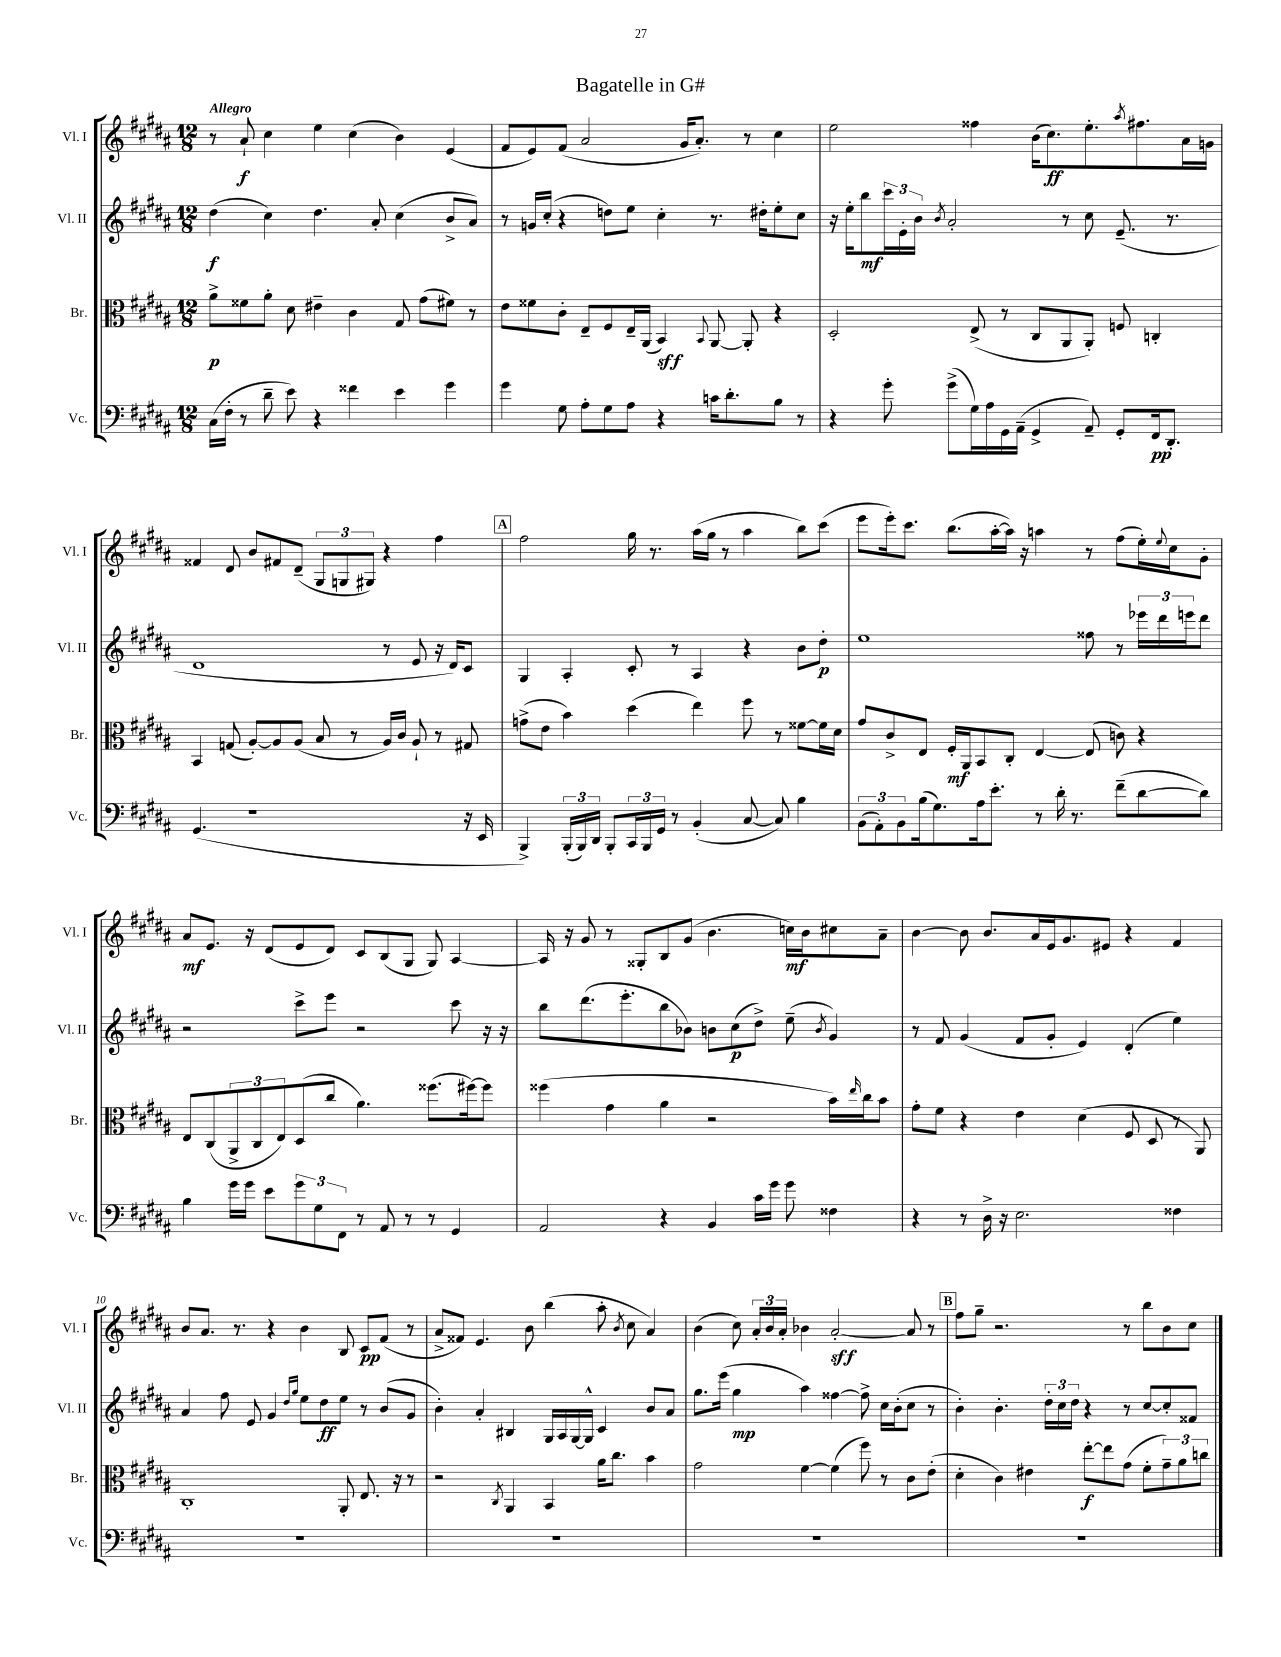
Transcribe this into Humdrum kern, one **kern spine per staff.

**kern	**kern	**kern	**kern
*staff4	*staff3	*staff2	*staff1
*clefF4	*clefC3	*clefG2	*clefG2
*k[f#c#g#d#a#]	*k[f#c#g#d#a#]	*k[f#c#g#d#a#]	*k[f#c#g#d#a#]
*M12/8	*M12/8	*M12/8	*M12/8
(16C#	8a#^	(4dd#	8r
16F#'	.	.	.
8r	8f##	.	8a#`
8d#~	8a#'	4cc#)	4cc#
8e)	8d#	.	.
4r	4e#~	4.dd#	4ee
4f##	4c#	.	(4cc#
.	.	8a#'	.
4e	8G#	(4cc#	4b)
.	(8g#	.	.
4g#	8f#)	8b^	(4e
.	8r	8a#)	.
=	=	=	=
4g#	8e	8r	8f#
.	8f##	16g	8e)
.	.	(16cc#'	.
8G#	8c#'	4r	(8f#
8A#'	8E~	.	2a#
8G#	8F#	8dd)	.
8A#	16E~	8ee	.
.	(16AA#	.	.
4r	4BB)	4cc#'	.
.	.	.	16g#
.	.	.	8.a#')
.	8qqBB	.	.
16c	[8AA#	8.r	.
8.d#'	.	.	.
.	8AA#']	.	8r
.	.	16dd#'	.
8B	4r	8ee'	4cc#
8r	.	8cc#	.
=	=	=	=
4r	2D#'	16r	2ee
.	.	16ee'	.
.	.	8bb	.
8g#'	.	24ccc#	.
.	.	24e'	.
.	.	24b	.
.	.	8qb	.
(8g#^	.	2a#'	.
16G#)	(8E^	.	4ff##
16A#	.	.	.
16GG#	8r	.	.
(16AA#~	.	.	.
4GG#^	8C#	.	(16b
.	.	.	8.cc#)
.	8AA#	8r	.
8AA#~)	8AA#')	8cc#	8.ee'
8GG#'	8F	(8.e~	.
.	.	.	8qaa#
.	.	.	8.ff#
16FF#	4C'	.	.
8.DD#'	.	8.r	.
.	.	.	16a#
.	.	.	16g
=	=	=	=
(4.GG#	4BB	1d#	4f##
.	(8G	.	8d#
1r	[8A#')	.	8b
.	8A#]	.	8f#
.	(8A#	.	(8d#~
.	8B	.	12G#
.	.	.	12G
.	8r	.	.
.	.	.	12G#)
.	16A#)	8r	4r
.	16c#	.	.
.	8A#`	8e	.
.	8r	16r	4ff#
.	.	16d#)	.
16r	8G#	8c#	.
16EE	.	.	.
=	=	=	=
4BBB^)	(8g^	4G#	2ff#
.	8e	.	.
(24BBB'	4b)	4A#'	.
24BBB)	.	.	.
24DD#	.	.	.
8BBB'	.	.	.
24CC#	(4dd#	8c#'	16gg#
24BBB	.	.	.
.	.	.	8.r
24GG#	.	.	.
8r	.	8r	.
(4BB'	4ee)	4A#	(16aa#
.	.	.	16gg#
.	.	.	8r
[8C#	8ff#	4r	4aa#
8C#])	8r	.	.
4B	[8f##	8b	8bb)
.	16f##]	8dd#'	(8ccc#
.	16d#	.	.
=	=	=	=
(12BB	8g#	1ee	8eee
12AA#')	.	.	.
.	8c#^	.	16eee')
12BB	.	.	.
.	.	.	8.ccc#
(16B	8E	.	.
8.G#)	.	.	.
.	16F#'	.	(8.bb
.	16AA#	.	.
16A#	8BB	.	.
8.e'	.	.	[16aa#'
.	8C#'	.	16aa#])
.	.	.	16r
8r	[4E	.	4aa
16d#'	.	.	.
8.r	.	.	.
.	(8E]	8ff##	8r
(8f#~	8c)	8r	(8ff#
[8d#	4r	24eee-	16ee')
.	.	24ddd#	.
.	.	.	8qqee
.	.	.	16cc#
.	.	24eee	.
8d#])	.	8ddd#	8g#'
=	=	=	=
4B	8E	2r	8a#
.	(8C#	.	8.e
16g#	12AA#^	.	.
16g#	.	.	16r
.	12C#	.	.
8e	.	.	(8d#
.	12E)	.	.
12g#	(8D#	8ccc#^	8e
12G#	.	.	.
.	8cc#	8eee	8d#)
12FF#	.	.	.
8r	4.a#)	2r	8c#
8AA#	.	.	(8B
8r	.	.	8G#
8r	(8.ff##	.	8G#)
4GG#	.	8ccc#	[4A#
.	[16ff#)	.	.
.	8ff#]	16r	.
.	.	16r	.
=	=	=	=
2AA#	(4ff##	8bb	16A#]
.	.	.	16r
.	.	(8.ddd#	8g#
.	4g#	.	8r
.	.	8.eee'	.
.	.	.	8G##'
4r	4a#	8bb	8B
.	.	8b-)	(8g#
4BB	2r	8b	4.b
.	.	(8cc#	.
16c#	.	8dd#^)	.
16g#	.	.	.
8g#	.	(8ee~	16cc)
.	.	.	16b
.	.	8qb	.
4F##	16b)	4g#)	8cc#
.	16qqee	.	.
.	16cc#	.	.
.	8b	.	8a#~
=	=	=	=
4r	8g#'	8r	[4b
.	8f#	8f#	.
8r	4r	(4g#	8b]
16D#^	.	.	8.b
16r	.	.	.
2.E	4e	8f#	.
.	.	.	16a#
.	.	8g#'	16e
.	.	.	8.g#
.	(4d#	4e)	.
.	.	.	8e#
.	8F#	(4d#'	4r
.	8D#	.	.
4F##	8r	4ee)	4f#
.	8AA#)	.	.
=	=	=	=
1.r	1C#'	4a#	8b
.	.	.	8.a#
.	.	8ff#	.
.	.	.	8.r
.	.	8e	.
.	.	4g#	4r
.	.	16qqdd#	.
.	.	16qqgg#	.
.	.	8ee	4b
.	.	8dd#	.
.	8AA#'	8ee	8B
.	8.E	8r	8c#
.	.	(8b	(8f#
.	16r	.	.
.	8r	8g#	8r
=	=	=	=
1.r	2r	4b')	8a#^
.	.	.	8f##)
.	.	4a#'	4.e
.	8qC#	.	.
.	4AA#	4B#	.
.	.	.	8b
.	4BB	16G#	(4bb
.	.	16A#	.
.	.	[16G#	.
.	.	16G#^^]	.
.	16a#	4c#	8aa#'
.	8.cc#	.	.
.	.	.	8qb
.	.	.	8cc#
.	4b	8b	4a#)
.	.	8a#	.
=	=	=	=
1.r	2g#	8.gg#	(4b
.	.	(16eee	.
.	.	4gg#	8cc#)
.	.	.	24a#'
.	.	.	24b
.	.	.	24a#'
.	[4f#	4aa#)	4b-
.	(4f#]	[4ff##	[2a#'
.	8ff#)	8ff##^]	.
.	8r	16cc#	.
.	.	(16b'	.
.	8c#	8cc#	8a#]
.	(8e'	8r	8r
=	=	=	=
1.r	4d#'	4b')	8ff#
.	.	.	8gg#~
.	4c#)	4.b'	2.r
.	4e#	.	.
.	.	24dd#'	.
.	.	24cc#	.
.	.	24dd#	.
.	[8ee'	4r	.
.	8ee]	.	.
.	(8g#	8r	8r
.	8f#'	[8cc#	8bb
.	12g#~)	8cc#']	8b
.	12a#	.	.
.	.	8f##	8cc#
.	12cc	.	.
==	==	==	==
*-	*-	*-	*-
